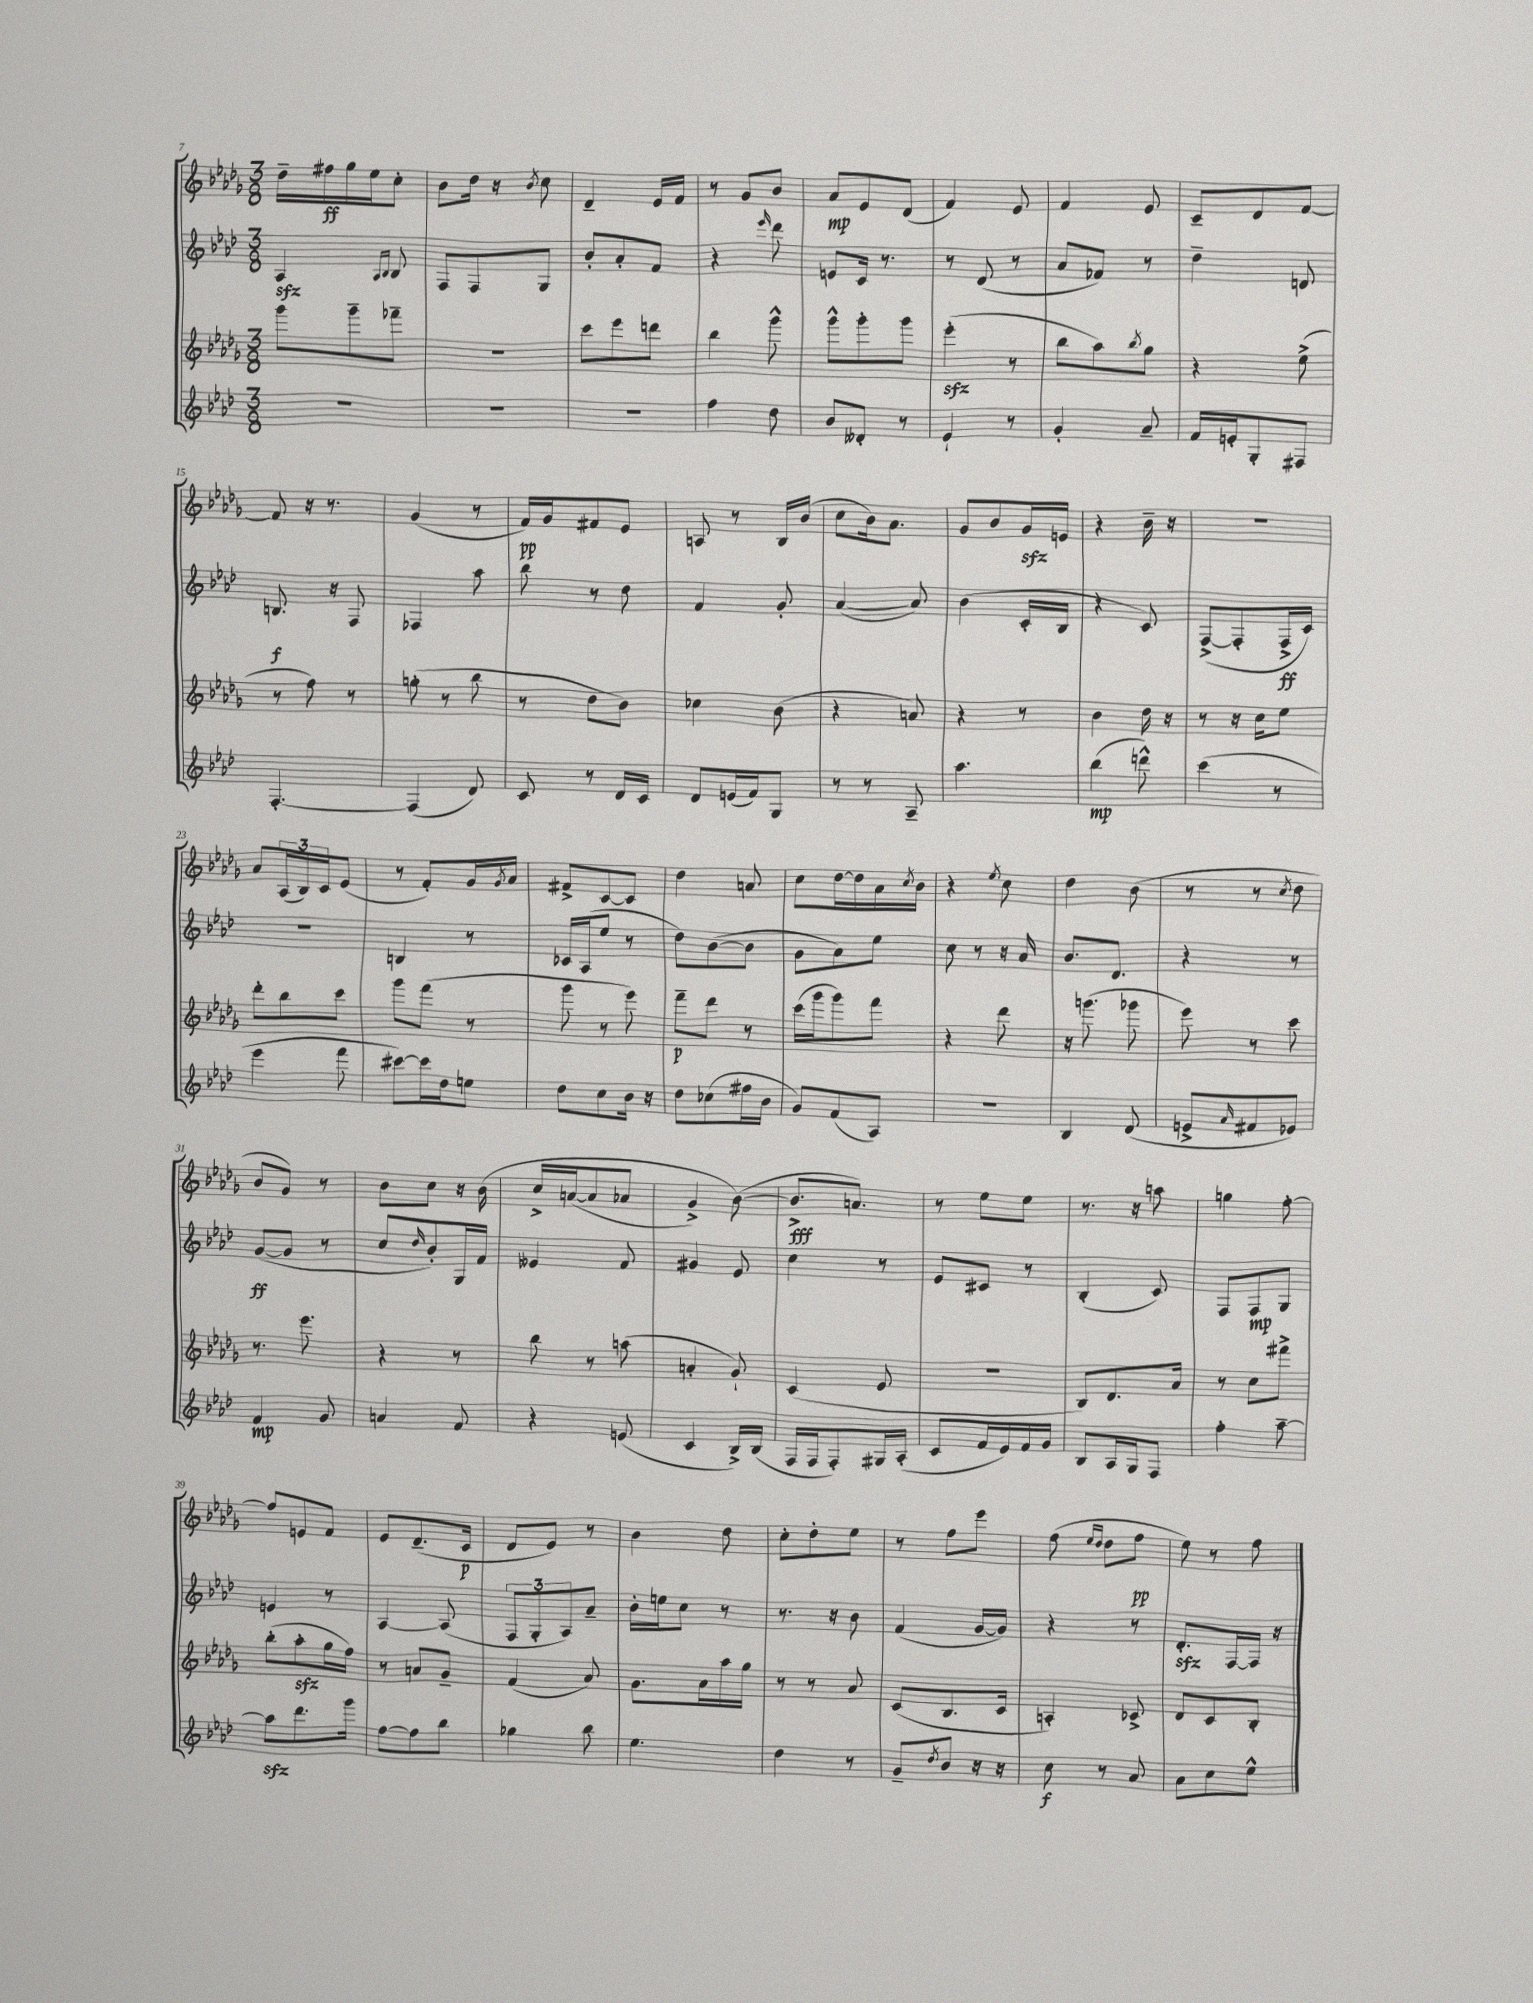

**kern	**kern	**kern	**kern
*staff4	*staff3	*staff2	*staff1
*clefG2	*clefG2	*clefG2	*clefG2
*k[b-e-a-d-]	*k[b-e-a-d-g-]	*k[b-e-a-d-]	*k[b-e-a-d-g-]
*M3/8	*M3/8	*M3/8	*M3/8
4.r	8ggg-	4A-	16dd-~
.	.	.	16ff#
.	8ggg-~	.	16gg-
.	.	.	16ee-
.	.	16qqA-	.
.	.	16qqB-	.
.	8fff-~	8B-	8cc'
=	=	=	=
4.r	4.r	8F	8b-
.	.	8F	16dd-
.	.	.	16r
.	.	.	8qb-
.	.	8G	8cc
=	=	=	=
4.r	8ccc	8b-'	4d-~
.	8eee-	8a-'	.
.	8ddd	8f	16e-
.	.	.	16f
=	=	=	=
4ff	4bb-	4r	8r
.	.	.	8g-
.	.	16qqeee-	.
8dd-	8ggg-^^	8ddd-	8b-
=	=	=	=
8b-	8ggg-^^	8e	8a-
8d--'	8ggg-'	16c	8e-
.	.	8.r	.
8r	8ggg-	.	(8d-
=	=	=	=
4e-`	(4eee-'	8r	4f)
.	.	(8d-	.
8r	8r	8r	8e-
=	=	=	=
4g'	8bb-	8a-	4f
.	8aa-)	8f-)	.
.	8qbb-	.	.
8a-~	8gg-	8r	8e-
=	=	=	=
16f	4r	4dd-~	8c~
16e'	.	.	.
8G'	.	.	8d-
8F#	(8ee-^	8d	[8f
=	=	=	=
[4.F'	8r	8.B	8f]
.	8ff)	.	16r
.	.	16r	8.r
.	8r	8F	.
=	=	=	=
(4F]	(8gg'	4F-	(4g-
.	8r	.	.
8d-)	8bb-	8aa-	8r
=	=	=	=
8c	8r	8bb-	16f)
.	.	.	16g-
8r	8dd-	8r	8f#
16d-	8b-)	8dd-	8e-
16c	.	.	.
=	=	=	=
8d-	4cc-	4f	8A
(16e	.	.	8r
16f)	.	.	.
8G	(8b-	8g'	16B-
.	.	.	(16b-
=	=	=	=
8r	4r	([4a-	8cc
8r	.	.	16b-)
.	.	.	8.a-
8A-~	8a)	8a-])	.
=	=	=	=
4.aa-	4r	(4b-	8g-
.	.	.	8b-
.	8r	16c'	16g-
.	.	16B-	16e
=	=	=	=
(4bb-	4b-	4r	4r
8ddd^^)	16dd-	8c)	16b-~
.	16r	.	16r
=	=	=	=
(4ccc	8r	([8F^	4.r
.	16r	8F']	.
.	16cc	.	.
8r	8ee-	16F^	.
.	.	16c)	.
=	=	=	=
4eee-	8ddd-'	4.r	8a-
.	8bb-	.	(24A-
.	.	.	24B-)
.	.	.	24c
8fff	8ccc	.	(8e-
=	=	=	=
[8ccc#)	8ggg-	4B	8r
16ccc#]	(8fff	.	8f')
16dd-	.	.	.
8ee	8r	8r	16g-
.	.	.	8qg-
.	.	.	16a-
=	=	=	=
8dd-	8ggg-	16c-	8f#^
.	.	(16A-	.
8cc	8r	8ee-	[8c
16b-	8eee-)	8r	8c]
16r	.	.	.
=	=	=	=
8dd-	8fff~	8dd-)	4dd-
(8cc-	8ddd-	([8b-	.
16ff#	8r	8b-]	8a
16b-	.	.	.
=	=	=	=
8g)	(16ccc	8g	8cc
.	16ggg-	.	.
(8f	8ggg-)	8a-)	[16dd-
.	.	.	16dd-]
8A-)	8fff	8ee-	16a-
.	.	.	8qcc
.	.	.	16b-
=	=	=	=
4.r	4r	8cc	4r
.	.	8r	.
.	.	.	8qee-
.	8ddd-	16r	8cc
.	.	16a-	.
=	=	=	=
4B-	16r	8.b-	4dd-
.	(8.ggg	.	.
.	.	8.d-	.
(8d-	8ggg-	.	(8b-
=	=	=	=
8e^	8eee-)	4r	8r
16qqa-	.	.	.
8f#	8r	.	8r
.	.	.	8qcc
8e-)	8ccc	8r	8dd-
=	=	=	=
4f	8.r	([8g	8b-
.	.	8g]	8g-)
.	8.eee-	.	.
8g	.	8r	8r
=	=	=	=
4a	4r	8cc	8b-
.	.	16qqdd-	.
.	.	8b-')	8cc
8f	8r	16G	16r
.	.	16f	&(16b-
=	=	=	=
4r	8bb-	4e--	16cc^
.	.	.	([16a
.	8r	.	8a]
(8e	(8aa	8f	8a-
=	=	=	=
4c	4a'	4g#	4g-^)
16B-^)	8g-`)	8e-	([8b-&)
(16B-	.	.	.
=	=	=	=
16F	(4c	4cc	8.b-^]
16F	.	.	.
8F')	.	.	.
.	.	.	8.a)
16G#	8e-	8r	.
(16A-'	.	.	.
=	=	=	=
8c	4.r	8e-	8r
16f	.	8c#	8ee-
16e-)	.	.	.
16f	.	8r	8ee-
16g	.	.	.
=	=	=	=
8B-	8B-)	(4B-'	8.r
16A-	8.d-	.	.
16G	.	.	16r
8F	.	8c)	8aa
.	16a-	.	.
=	=	=	=
4ff'	8r	8F	4gg
.	8cc	8F	.
[8aa-~	8fff#^	8G	[8ff'
=	=	=	=
8aa-]	(8bb-'	4e	8ff]
8.ddd-	8aa-'	.	8e
.	16gg-	8r	8f
16ggg	16ff)	.	.
=	=	=	=
[8ff	8r	[4A-	8e-
8ff]	8a	.	(8.d-~
8bb-	8g-~	(8A-]	.
.	.	.	16c
=	=	=	=
4gg-	(4f	12F	8d-
.	.	12G'	.
.	.	.	8e-)
.	.	12A-)	.
8bb-	8a-)	8a-~	8r
=	=	=	=
4.ee-	8.g-	16b-'	4b-
.	.	16ee	.
.	.	8cc	.
.	16a-	.	.
.	16aa-	8r	8dd-
.	16gg-	.	.
=	=	=	=
4dd-	8r	8.r	8cc'
.	8r	.	8dd-'
.	.	16r	.
8r	8a-	8b-	8ee-
=	=	=	=
8g~	(8c	(4f	8r
8qdd-	.	.	.
8b-	8.B-	.	8ff
16r	.	[16g	8eee-
16r	16c	16g])	.
=	=	=	=
8cc	4A')	4r	(8ff
.	.	.	16qqee-
.	.	.	16qqdd-
8r	.	.	8dd-
8a-	8c-^	8r	8ff
=	=	=	=
8a-	8d-	8.d-'	8ee-)
8cc	8c	.	8r
.	.	[16F	.
8ee-^^	8B-'	16F]	8ff
.	.	16r	.
==	==	==	==
*-	*-	*-	*-
